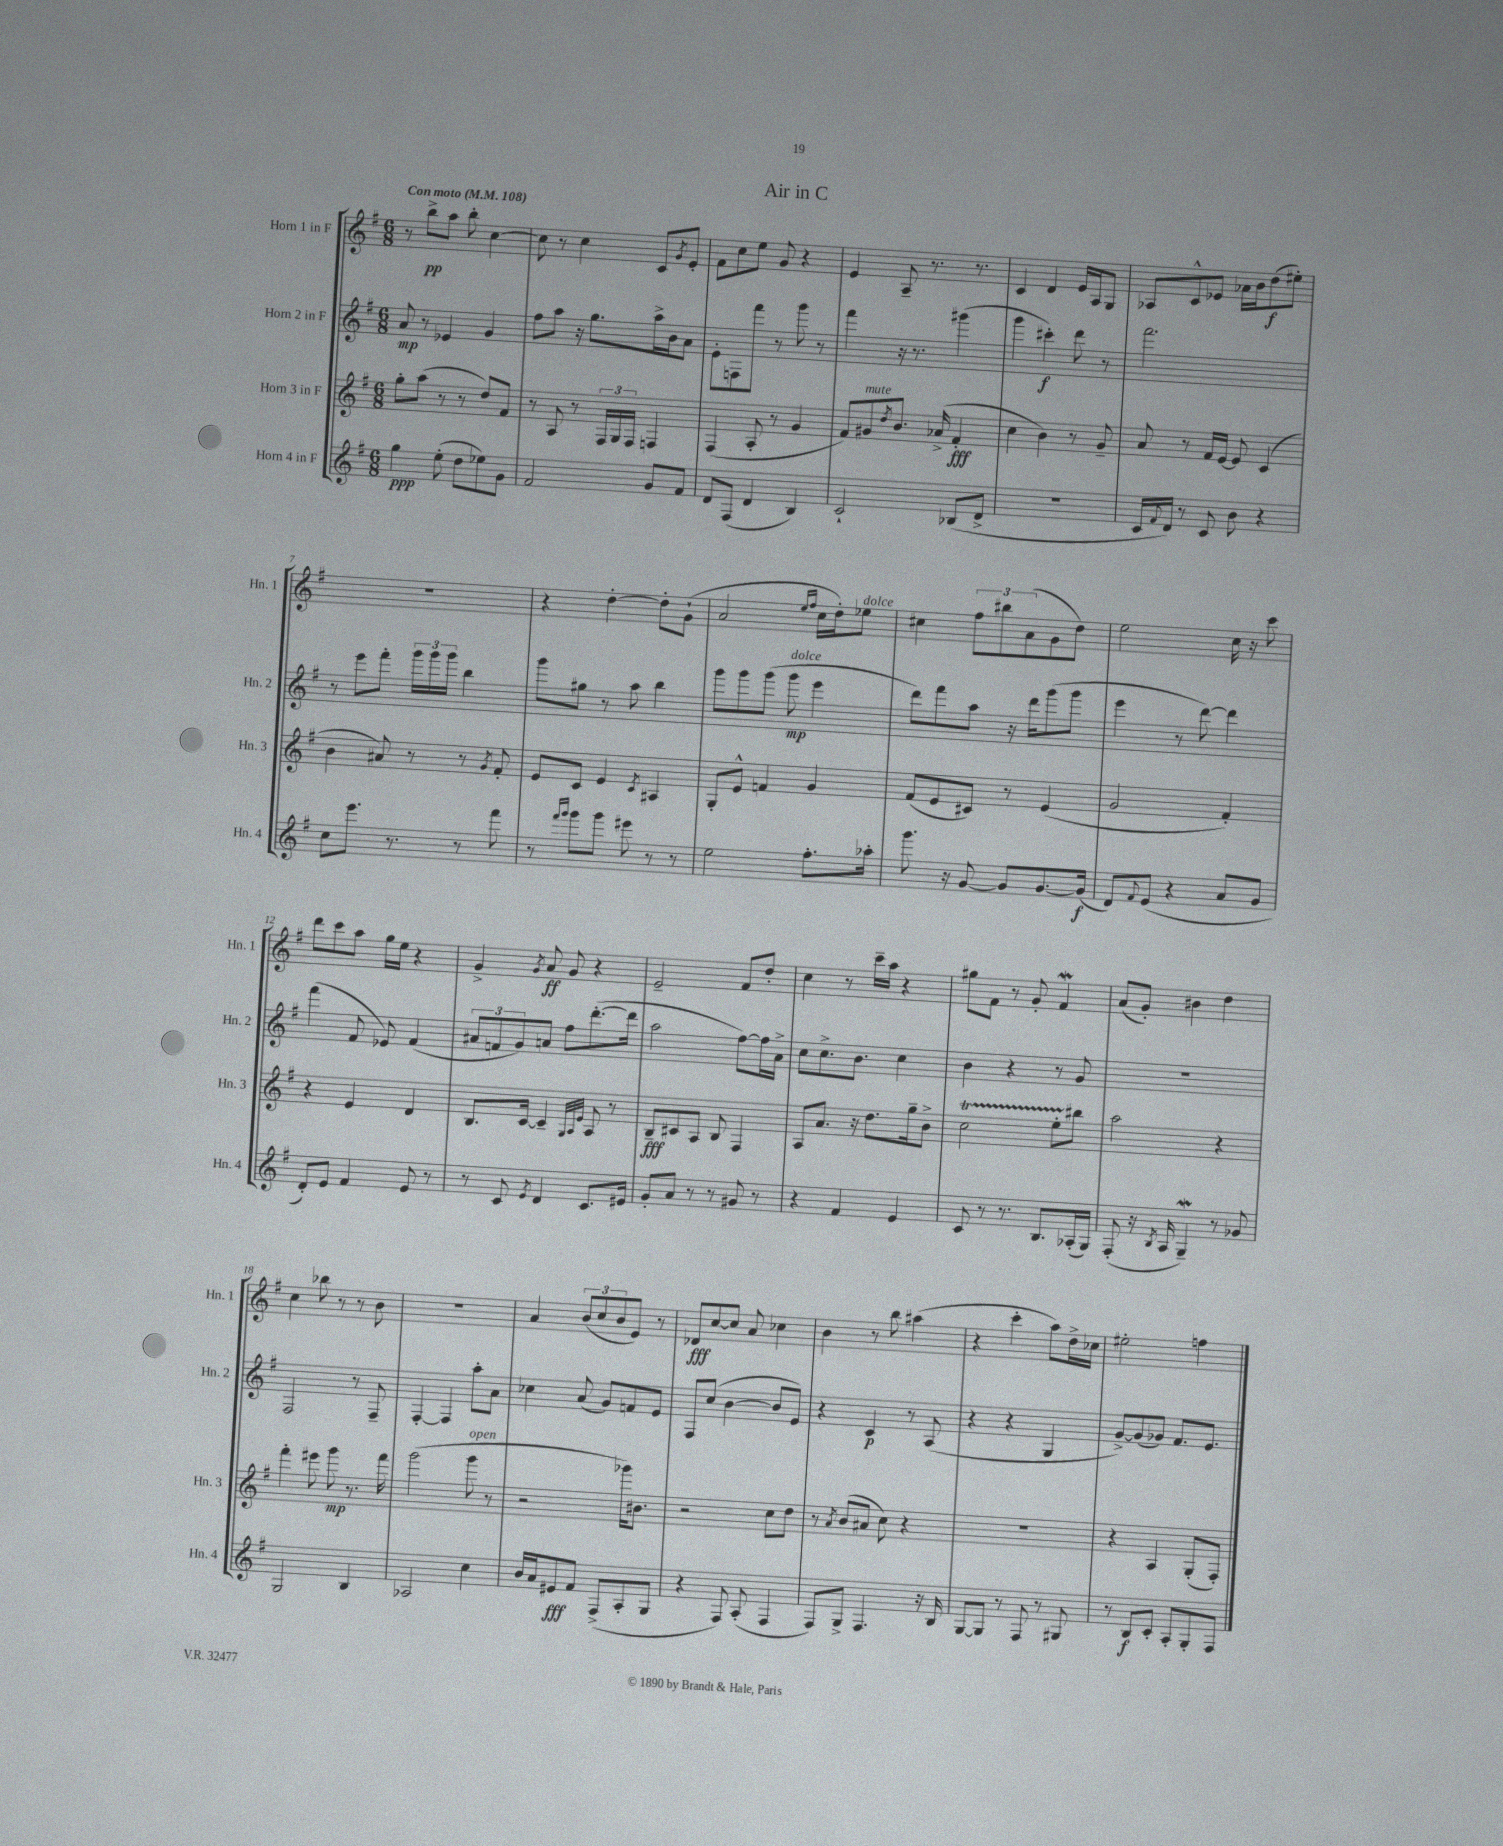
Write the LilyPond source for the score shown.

\header { title = "Air in C" }
<<
\new StaffGroup <<
\new Staff = "s0" \with { instrumentName = "Horn 1 in F" shortInstrumentName = "Hn. 1" } {
    \clef treble \key g \major \numericTimeSignature \time 6/8 \tempo "Con moto" 4 = 108
    r8 b''8->\pp a''8 b''8-. c''4~ |
    c''8 r8 c''4 c'8 \acciaccatura { g'8 } e'8-. |
    fis'8 c''8 e''8 g'8 r4 |
    e'4 a8-- r8. r8. |
    c'4 d'4 e'16 a16 g8 |
    aes8 c'8-^ ees'8 aes'16 b'16 d''8\f( eis''8-.) |
    R2. |
    r4 d''4~-. d''8-. g'8-!( |
    a'2 \grace { e''16 fis''16 } c''16 d''16-.) ees''8^\markup { \italic "dolce" } |
    cis''4 \tuplet 3/2 { fis''8 bis''8 a'8( } g'8 d''8) |
    e''2 c''16 r16 c'''8 |
    d'''8 c'''8 a''8 g''16 e''16 r4 |
    g'4-> \acciaccatura { g'8 } a'8\ff g'8 r4 |
    e'2-- fis'8 d''8-. |
    c''4 r8 c'''16-- a''16 r4 |
    gis''8 fis'8 r8 g'8-. fis'4\mordent |
    a'8( g'8-.) bis'4 d''4 |
    c''4 bes''8 r8 r8 b'8 |
    R2. |
    a'4 \tuplet 3/2 { b'8( c''8 b'8 } e'8) r8 |
    des'8\fff c''8~ c''8 a'8 ces''4 |
    b'4 r8 b''8 ais''4( |
    r4 c'''4-. a''8) d''16-> ces''16 |
    eis''2-. f''4 \bar "|." |
}
\new Staff = "s1" \with { instrumentName = "Horn 2 in F" shortInstrumentName = "Hn. 2" } {
    \clef treble \key g \major \numericTimeSignature \time 6/8
    a'8\mp r8 ees'4 g'4 |
    fis''8 a''8 r16 g''8. a''16-> b'16 a'8 |
    e'8-. f8 fis'''8 r8 g'''8 r8 |
    fis'''4 r16 r8. gis'''4( |
    g'''4 cis'''4-.\f) d'''8 r8 |
    fis'''2. |
    r8 e'''8 fis'''8-. \tuplet 3/2 { g'''16 g'''16 g'''16 } b''4 |
    g'''8 gis''8 r8 a''8 b''4 |
    g'''8 g'''8 g'''8( g'''8\mp^\markup { \italic "dolce" } e'''4 |
    d'''8) fis'''8 a''8 r16 d'''16 g'''8( g'''8 |
    e'''4 r8 d'''8~) d'''4 |
    fis'''4( fis'8 ees'8) fis'4( |
    \tuplet 3/2 { ais'8 f'8 g'8) } a'8 fis''8 d'''8.~-.( d'''16 |
    a''2 fis''8~) fis''16 a'16-> |
    c''8 c''8.-> b'8. c''4 |
    b'4 r4 r8 g'8 |
    R2. |
    fis2 r8 fis8-- |
    fis4~-. fis4 a''8-. a'8 |
    ces''4 a'8( g'8) f'8 e'8 |
    fis8 c''8( b'4~ b'8 e'8) |
    r4 c'4\p r8 a8( |
    r4 r4 g4 |
    g'8~->) g'8( ges'8) fis'8. e'8. \bar "|." |
}
\new Staff = "s2" \with { instrumentName = "Horn 3 in F" shortInstrumentName = "Hn. 3" } {
    \clef treble \key g \major \numericTimeSignature \time 6/8
    g''8-. a''8( r8 r8 d''8) fis'8 |
    r8 a8 r8 \tuplet 3/2 { fis16 g16 fis16 } f4 |
    fis4( a8-. r8 g'4 |
    fis'8) gis'8^\markup { \italic "mute" } \acciaccatura { d''8 } b'8. aes'16->( fis'4-.\fff |
    c''4 b'4) r8 g'8-- |
    a'8 r8 fis'16 e'16~ e'8 c'4( |
    b'4 ais'8) r8 r8 \acciaccatura { g'8 } fis'8-. |
    e'8 c'8 e'4 \acciaccatura { c'8 } ais4 |
    g8-. e'8-^ f'4 g'4 |
    fis'8( e'8 cis'8) r8 e'4( |
    g'2 fis'4-.) |
    r4 e'4 d'4 |
    b8. c'16~ c'4-- \grace { g32 a32 e'32 } a8 r8 |
    b8--\fff cis'8 a8 b8 fis4 |
    a8 a'8. r16 d''8. g''16-- b'8-> |
    c''2\startTrillSpan e''8-. bis''8\stopTrillSpan |
    a''2 r4 |
    fis'''4-. eis'''8 g'''8\mp r8. fis'''16 |
    g'''2( g'''8^\markup { \italic "open" } r8 |
    r2 ges'''16) bis'8. |
    r2 c''8 d''8 |
    r8 \acciaccatura { a'8 } b'8( ais'8 c''8) r4 |
    R2. |
    r4 a4 g8-.( fis8-.) \bar "|." |
}
\new Staff = "s3" \with { instrumentName = "Horn 4 in F" shortInstrumentName = "Hn. 4" } {
    \clef treble \key g \major \numericTimeSignature \time 6/8
    g''4\ppp e''8-.( d''8 ees''8) g'8 |
    fis'2 g'8 fis'8 |
    d'8 fis8( d'4 b4) |
    c'2-! bes8( d'8-> |
    R2. |
    c'16 \appoggiatura { fis'8 } d'16) r8 c'8 b'8 r4 |
    c''8 e'''8. r8. r8 fis'''8 |
    r8 \grace { fis'''16 g'''16 } g'''8 g'''8 eis'''8 r8 r8 |
    e''2 fis''8.-. aes''16-. |
    g'''8. r16 g'8~ g'8 g'8.~ g'16\f( |
    d'8) \appoggiatura { fis'8 } e'8( r4 a'8 g'8 |
    d'8-.) e'8 fis'4 e'8 r8 |
    r8 c'8 \acciaccatura { e'8 } d'4 c'8. eis'16 |
    g'8-. a'8 r8 r8 gis'8 r8 |
    r4 fis'4 e'4 |
    c'8 r8 r8. b8. aes16-.( g16) |
    fis8-.( r16 \acciaccatura { b8 } a16 g4--\mordent) r8 ges'8 |
    g2 b4 |
    aes2 c''4 |
    b'16 a'16 eis'8\fff fis'8 fis8->( a8-. g8 |
    r4 fis8) a8-.( fis4 |
    fis8) g8-> fis4. r16 b16 |
    g8~ g8 r8 fis8 r8 gis8 |
    r8 b8\f c'8-. a8-. g8-. fis8 \bar "|." |
}
>>
>>
